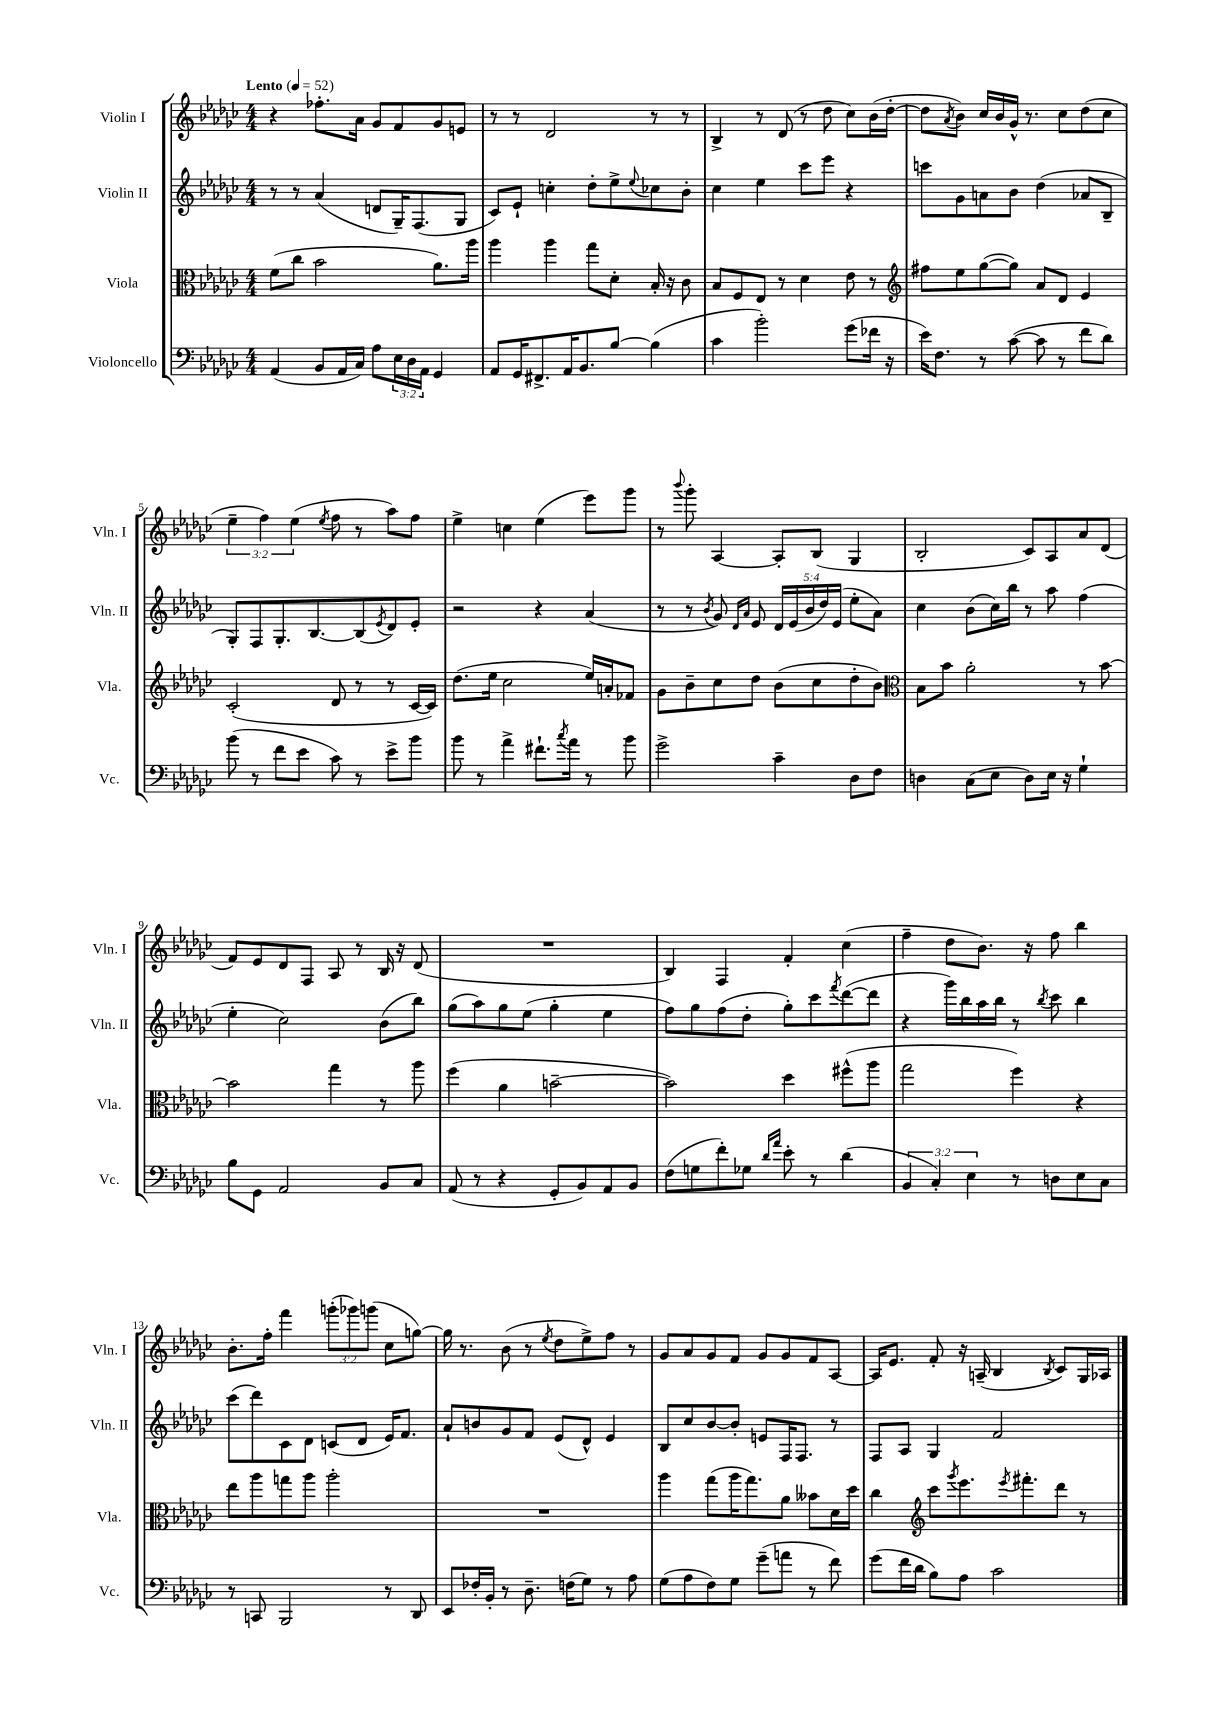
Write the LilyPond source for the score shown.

<<
\new StaffGroup <<
\new Staff = "s0" \with { instrumentName = "Violin I" shortInstrumentName = "Vln. I" } {
    \clef treble \key ges \major \numericTimeSignature \time 4/4 \override Staff.TupletNumber.text = #tuplet-number::calc-fraction-text \tempo "Lento" 4 = 52
    r4 fes''8.-. aes'16 ges'8 f'8 ges'8 e'8 |
    r8 r8 des'2 r8 r8 |
    bes4-> r8 des'8( r8 des''8 ces''8) bes'16( des''16~-. |
    des''8 \acciaccatura { aes'8 } bes'8) ces''16 bes'16 ges'16-^ r8. ces''8 des''8( ces''8 |
    \tuplet 3/2 { ees''4-- f''4) ees''4( } \acciaccatura { ees''8 } f''8 r8 aes''8) f''8 |
    ees''4-> c''4 ees''4( ees'''8) ges'''8 |
    r8 \appoggiatura { bes'''8 } ges'''8-. aes4~ aes8-. bes8( ges4 |
    bes2-. ces'8) aes8 aes'8 des'8( |
    f'8) ees'8 des'8 f8 aes8 r8 bes16 r16 des'8( |
    R1 |
    bes4) f4 f'4-. ces''4( |
    f''4-- des''8 bes'8.) r16 f''8 bes''4 |
    bes'8.-. f''16-. f'''4 \tuplet 3/2 { g'''8-.( ges'''8) g'''8( } ces''8 g''8~) |
    g''16 r8. bes'8( r8 \acciaccatura { ees''8 } des''8 ees''8->) f''8 r8 |
    ges'8 aes'8 ges'8 f'8 ges'8 ges'8 f'8 aes8~ |
    aes16 ees'8. f'8-. r16 a16--( bes4 \acciaccatura { bes8 } ces'8) ges16 aes16 \bar "|." |
}
\new Staff = "s1" \with { instrumentName = "Violin II" shortInstrumentName = "Vln. II" } {
    \clef treble \key ges \major \numericTimeSignature \time 4/4 \override Staff.TupletNumber.text = #tuplet-number::calc-fraction-text
    r8 r8 aes'4( d'8 ges16--) f8.( ges8 |
    ces'8) ees'8-! c''4-. des''8-. ees''8-> \appoggiatura { ees''8 } ces''8 bes'8-. |
    ces''4 ees''4 ces'''8 ees'''8 r4 |
    c'''8 ges'8 a'8 bes'8 des''4( aes'8 bes8-- |
    ges8-.) f8 ges8.-. bes8.~ bes8( \acciaccatura { ees'8 } des'8) ees'8-. |
    r2 r4 aes'4( |
    r8 r8 \acciaccatura { bes'8 } ges'8) \grace { des'16 aes'16 } ees'8 \tuplet 5/4 { des'16 ees'16( bes'16 des''16) ees'16( } ees''8-. aes'8) |
    ces''4 bes'8( ces''16) bes''16 r8 aes''8 f''4( |
    ees''4-. ces''2) bes'8( bes''8) |
    ges''8( aes''8) ges''8 ees''8( ges''4-. ees''4 |
    f''8) ges''8 f''8( des''8-. ges''8-.) ces'''8 \acciaccatura { f'''8 } des'''8~( des'''8 |
    r4 ges'''16) bes''16 aes''16 bes''16 r8 \acciaccatura { bes''8 } ces'''8 bes''4 |
    ces'''8( des'''8) ces'8 des'8 c'8( des'8 ees'16) f'8. |
    aes'8-! b'8 ges'8 f'8 ees'8( des'8-^) ees'4 |
    bes8 ces''8 bes'8~ bes'8-. e'8 f16 f8. r8 |
    f8 aes8 ges4 f'2 \bar "|." |
}
\new Staff = "s2" \with { instrumentName = "Viola" shortInstrumentName = "Vla." } {
    \clef alto \key ges \major \numericTimeSignature \time 4/4
    f'8( ces''8 bes'2 aes'8.) aes''16 |
    aes''4 aes''4 ges''8 des'8-. bes16-. r16 ces'8 |
    bes8 f8 ees8 r8 des'4 ees'8 r8 |
    \clef treble fis''8 ees''8 ges''8~( ges''8) aes'8 des'8 ees'4 |
    ces'2-.( des'8 r8 r8 ces'16~ ces'16) |
    des''8.( ees''16 ces''2 ees''16) a'16-. fes'8 |
    ges'8 bes'8-- ces''8 des''8 bes'8( ces''8 des''8-. bes'8) |
    \clef alto bes8 bes'8 aes'2-. r8 bes'8~ |
    bes'2 ges''4 r8 aes''8 |
    f''4( aes'4 b'2~-- |
    b'2) des''4 fis''8-^( aes''8 |
    ges''2 f''4) r4 |
    ees''8 aes''8 g''8 aes''8 aes''2-. |
    R1 |
    aes''4 ges''8( aes''16 ges''8.) aes'8 beses'8 des'16 des''16 |
    ces''4 \clef treble ces'''8 \acciaccatura { ges'''8 } ees'''8. \acciaccatura { ees'''8 } fis'''8.-. des'''8 r8 \bar "|." |
}
\new Staff = "s3" \with { instrumentName = "Violoncello" shortInstrumentName = "Vc." } {
    \clef bass \key ges \major \numericTimeSignature \time 4/4 \override Staff.TupletNumber.text = #tuplet-number::calc-fraction-text
    aes,4( bes,8 aes,16 ces16) aes8 \tuplet 3/2 { ees16 des16 aes,16 } ges,4 |
    aes,8 ges,16 fis,8.-> aes,16 bes,8. bes8~ bes4( |
    ces'4 bes'2-.) ges'8( fes'16 r16 |
    ees'16) f8. r8 ces'8~( ces'8 r8 f'8 des'8) |
    bes'8( r8 f'8 ees'8 ces'8) r8 ees'8-> bes'8 |
    bes'8 r8 aes'4-> fis'8.-! \acciaccatura { ces''8 } aes'16 r8 bes'8 |
    ges'2-> ces'4-- des8 f8 |
    d4 ces8( ees8 d8) ees16 r16 ges4-! |
    bes8 ges,8 aes,2 bes,8 ces8 |
    aes,8( r8 r4 ges,8-. bes,8) aes,8 bes,8 |
    f8( g8 f'8-.) ges8 \grace { des'16 aes'16 } ees'8-. r8 des'4( |
    \tuplet 3/2 { bes,4 ces4-.) ees4 } r8 d8 ees8 ces8 |
    r8 c,8 bes,,2 r8 des,8 |
    ees,8 fes16-. bes,16-. r8 des8.-- f16( ges8) r8 aes8 |
    ges8( aes8 f8) ges8 ges'8--( a'8 r8 f'8) |
    ges'8( f'16 des'16 bes8) aes8 ces'2 \bar "|." |
}
>>
>>
